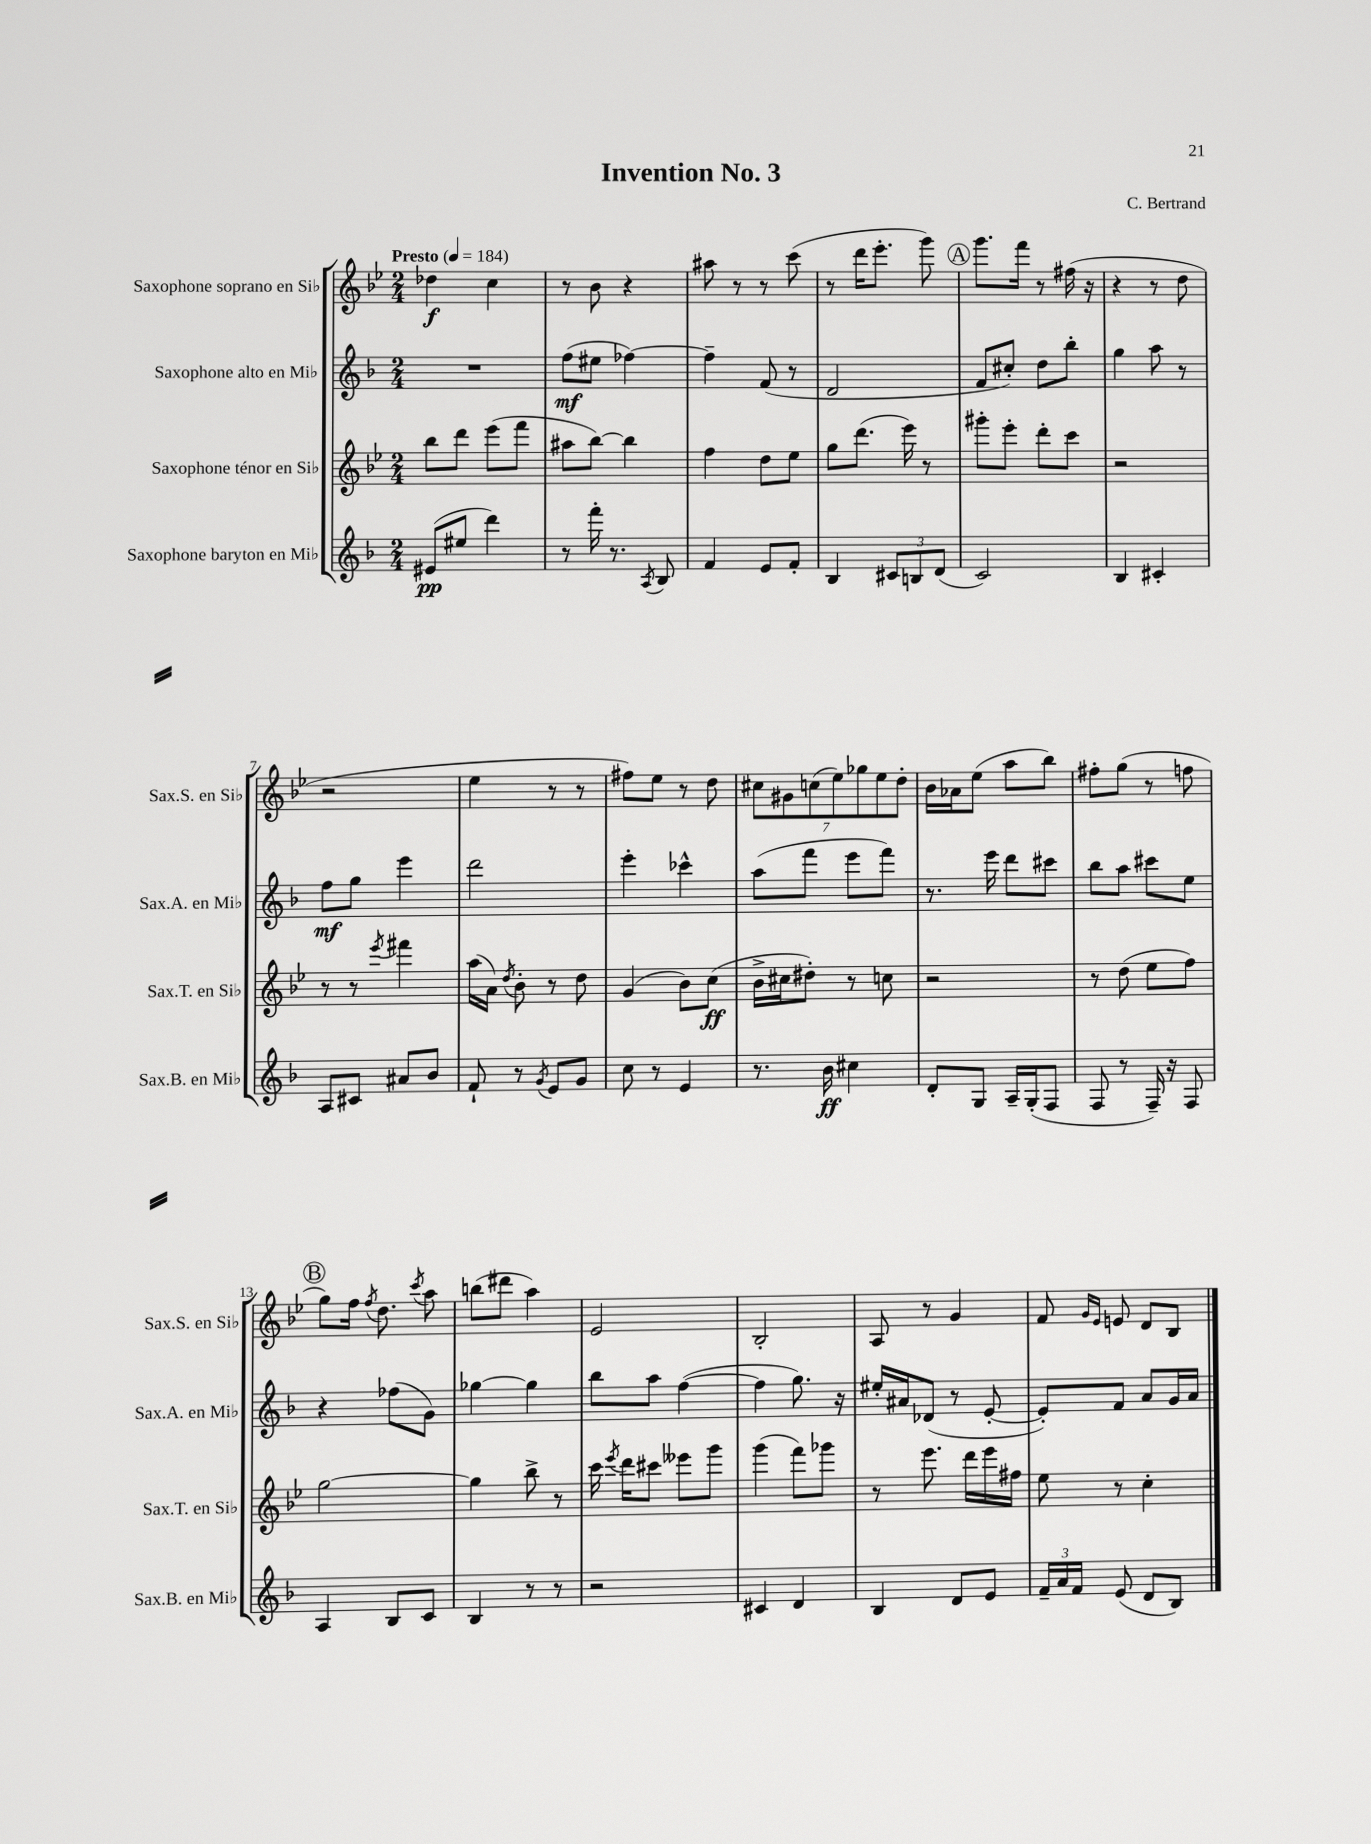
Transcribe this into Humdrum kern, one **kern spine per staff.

**kern	**dynam	**kern	**dynam	**kern	**dynam	**kern	**dynam
*part4	*part4	*part3	*part3	*part2	*part2	*part1	*part1
*staff4	*staff4	*staff3	*staff3	*staff2	*staff2	*staff1	*staff1
*I"Saxophone baryton en Mi♭	*	*I"Saxophone ténor en Si♭	*	*I"Saxophone alto en Mi♭	*	*I"Saxophone soprano en Si♭	*
*I'Sax.B. en Mi♭	*	*I'Sax.T. en Si♭	*	*I'Sax.A. en Mi♭	*	*I'Sax.S. en Si♭	*
*clefG2	*	*clefG2	*	*clefG2	*	*clefG2	*
*k[b-]	*	*k[b-e-]	*	*k[b-]	*	*k[b-e-]	*
*M2/4	*	*M2/4	*	*M2/4	*	*M2/4	*
*MM184	*	*MM184	*	*MM184	*	*MM184	*
=1	=1	=1	=1	=1	=1	=1	=1
!	!	!	!	!	!	!LO:TX:a:B:t=Presto	!
(8e#X/L	pp	8bb-\L	.	2r	.	4dd-X\	f
8ee#X/J	.	8ddd\J	.	.	.	.	.
4ddd\)	.	(8eee-\L	.	.	.	4cc\	.
.	.	8fff\J	.	.	.	.	.
=2	=2	=2	=2	=2	=2	=2	=2
8r	.	8aa#X\L	.	(8ff\L	mf	8r	.
16fff'\	.	[8bb-\J)	.	8ee#X\J	.	8b-\	.
8.r	.	.	.	.	.	.	.
.	.	4bb-\]	.	[4ff-X\)	.	4r	.
8qA/	.	.	.	.	.	.	.
8B-/	.	.	.	.	.	.	.
=3	=3	=3	=3	=3	=3	=3	=3
4f/	.	4ff\	.	4ff-~\]	.	8aa#X\	.
.	.	.	.	.	.	8r	.
8e/L	.	8dd\L	.	(8f/	.	8r	.
8f'/J	.	8ee-\J	.	8r	.	(8ccc\	.
=4	=4	=4	=4	=4	=4	=4	=4
4B-/	.	8gg\L	.	2d/	.	8r	.
.	.	(8.ddd\J	.	.	.	16ddd\KL	.
.	.	.	.	.	.	8.eee-'\J	.
12c#X/L	.	.	.	.	.	.	.
.	.	16eee-\)	.	.	.	.	.
12Bn/	.	.	.	.	.	.	.
.	.	8r	.	.	.	8ggg\)	.
(12d/J	.	.	.	.	.	.	.
!!LO:REH:place=s1:t=A
=5	=5	=5	=5	=5	=5	=5	=5
2c/)	.	8ggg#X'\L	.	8f/L	.	8.ggg\L	.
.	.	8eee-'\J	.	8cc#X'/J)	.	.	.
.	.	.	.	.	.	16fff\Jk	.
.	.	8ddd'\L	.	8dd\L	.	8r	.
.	.	8ccc\J	.	8bb-'\J	.	(16ff#X\	.
.	.	.	.	.	.	16r	.
=6	=6	=6	=6	=6	=6	=6	=6
4B-/	.	2r	.	4gg\	.	4r	.
4c#X'/	.	.	.	8aa\	.	8r	.
.	.	.	.	8r	.	8dd\	.
!!LO:LB:g=z
=7	=7	=7	=7	=7	=7	=7	=7
8A/L	.	8r	.	8ff\L	mf	2r	.
8c#X/J	.	8r	.	8gg\J	.	.	.
.	.	8qeee-/	.	.	.	.	.
8a#X/L	.	4fff#X\	.	4eee\	.	.	.
8b-/J	.	.	.	.	.	.	.
=8	=8	=8	=8	=8	=8	=8	=8
8f`/	.	(16aa\LL	.	2ddd\	.	4ee-\	.
.	.	16a\JJ)	.	.	.	.	.
.	.	8qdd/	.	.	.	.	.
8r	.	8b-'\	.	.	.	.	.
8qg/	.	.	.	.	.	.	.
8e/L	.	8r	.	.	.	8r	.
8g/J	.	8dd\	.	.	.	8r	.
=9	=9	=9	=9	=9	=9	=9	=9
8cc\	.	(4g/	.	4eee'\	.	8ff#X\L)	.
8r	.	.	.	.	.	8ee-\J	.
4e/	.	8b-\L)	.	4ccc-X^^\	.	8r	.
.	.	(8cc\J	ff	.	.	8dd\	.
=10	=10	=10	=10	=10	=10	=10	=10
8.r	.	16b-^\LL	.	(8aa\L	.	14cc#X\L	.
.	.	16cc#X\J	.	.	.	.	.
.	.	.	.	.	.	14g#X\	.
.	.	8dd#X'\J)	.	8fff\J	.	.	.
.	.	.	.	.	.	(14ccn\	.
16b-\	ff	.	.	.	.	.	.
.	.	.	.	.	.	14ee-\)	.
4cc#X\	.	8r	.	8eee\L	.	.	.
.	.	.	.	.	.	14gg-X\	.
.	.	.	.	.	.	14ee-\	.
.	.	8ccn\	.	8fff\J)	.	.	.
.	.	.	.	.	.	14dd'\J	.
=11	=11	=11	=11	=11	=11	=11	=11
8d'/L	.	2r	.	8.r	.	16b-\LL	.
.	.	.	.	.	.	16a-X\J	.
8G/J	.	.	.	.	.	(8ee-\J	.
.	.	.	.	16eee\	.	.	.
16A~/LL	.	.	.	8ddd\L	.	8aa\L	.
(16G'/J	.	.	.	.	.	.	.
8F/J	.	.	.	8ccc#X\J	.	8bb-\J)	.
=12	=12	=12	=12	=12	=12	=12	=12
8F/	.	8r	.	8bb-\L	.	8ff#X'\L	.
8r	.	(8dd\	.	8aa\J	.	(8gg\J	.
16F~/)	.	8ee-\L	.	8ccc#X\L	.	8r	.
16r	.	.	.	.	.	.	.
8F/	.	8ff\J)	.	8ee\J	.	8ffn\	.
!!LO:LB:g=z
!!LO:REH:place=s1:t=B
=13	=13	=13	=13	=13	=13	=13	=13
4A/	.	[2gg\	.	4r	.	8gg\L)	.
.	.	.	.	.	.	16ff\Jk	.
.	.	.	.	.	.	8qff/	.
.	.	.	.	.	.	8.dd\	.
8B-/L	.	.	.	(8ff-X\L	.	.	.
.	.	.	.	.	.	8qccc/	.
8c/J	.	.	.	8g\J)	.	8aa\	.
=14	=14	=14	=14	=14	=14	=14	=14
4B-/	.	4gg\]	.	[4gg-X\	.	(8bbn\L	.
.	.	.	.	.	.	8ddd#X\J	.
8r	.	8bb-^\	.	4gg-\]	.	4aa\)	.
8r	.	8r	.	.	.	.	.
=15	=15	=15	=15	=15	=15	=15	=15
2r	.	16ccc\	.	8bb-\L	.	2e-/	.
.	.	8qeee-/	.	.	.	.	.
.	.	16ddd\KL	.	.	.	.	.
.	.	8ccc#X\J	.	8aa\J	.	.	.
.	.	8eee--X\L	.	([4ff\	.	.	.
.	.	8ggg\J	.	.	.	.	.
=16	=16	=16	=16	=16	=16	=16	=16
4c#X/	.	(4ggg\	.	4ff\]	.	2B-'/	.
4d/	.	8fff\L)	.	8.gg\)	.	.	.
.	.	8ggg-X\J	.	.	.	.	.
.	.	.	.	16r	.	.	.
=17	=17	=17	=17	=17	=17	=17	=17
4B-/	.	8r	.	16ee#X'/LL	.	8A/	.
.	.	.	.	16a#X/J	.	.	.
.	.	8.eee-\	.	(8d-X/J	.	8r	.
8d/L	.	.	.	8r	.	4g/	.
.	.	16ddd\LL	.	.	.	.	.
8e/J	.	16eee-\	.	[8e'/	.	.	.
.	.	16ff#X\JJ	.	.	.	.	.
=18	=18	=18	=18	=18	=18	=18	=18
24f~/LL	.	8ee-\	.	8e'/L])	.	8f/	.
24a/	.	.	.	.	.	.	.
24f/JJ	.	.	.	.	.	.	.
.	.	.	.	.	.	16qqg/LL	.
.	.	.	.	.	.	16qqe-/JJ	.
(8e/	.	8r	.	8f/J	.	8en/	.
8d/L	.	4cc'\	.	8a/L	.	8d/L	.
8B-/J)	.	.	.	16g/L	.	8B-/J	.
.	.	.	.	16a/JJ	.	.	.
==	==	==	==	==	==	==	==
*-	*-	*-	*-	*-	*-	*-	*-
